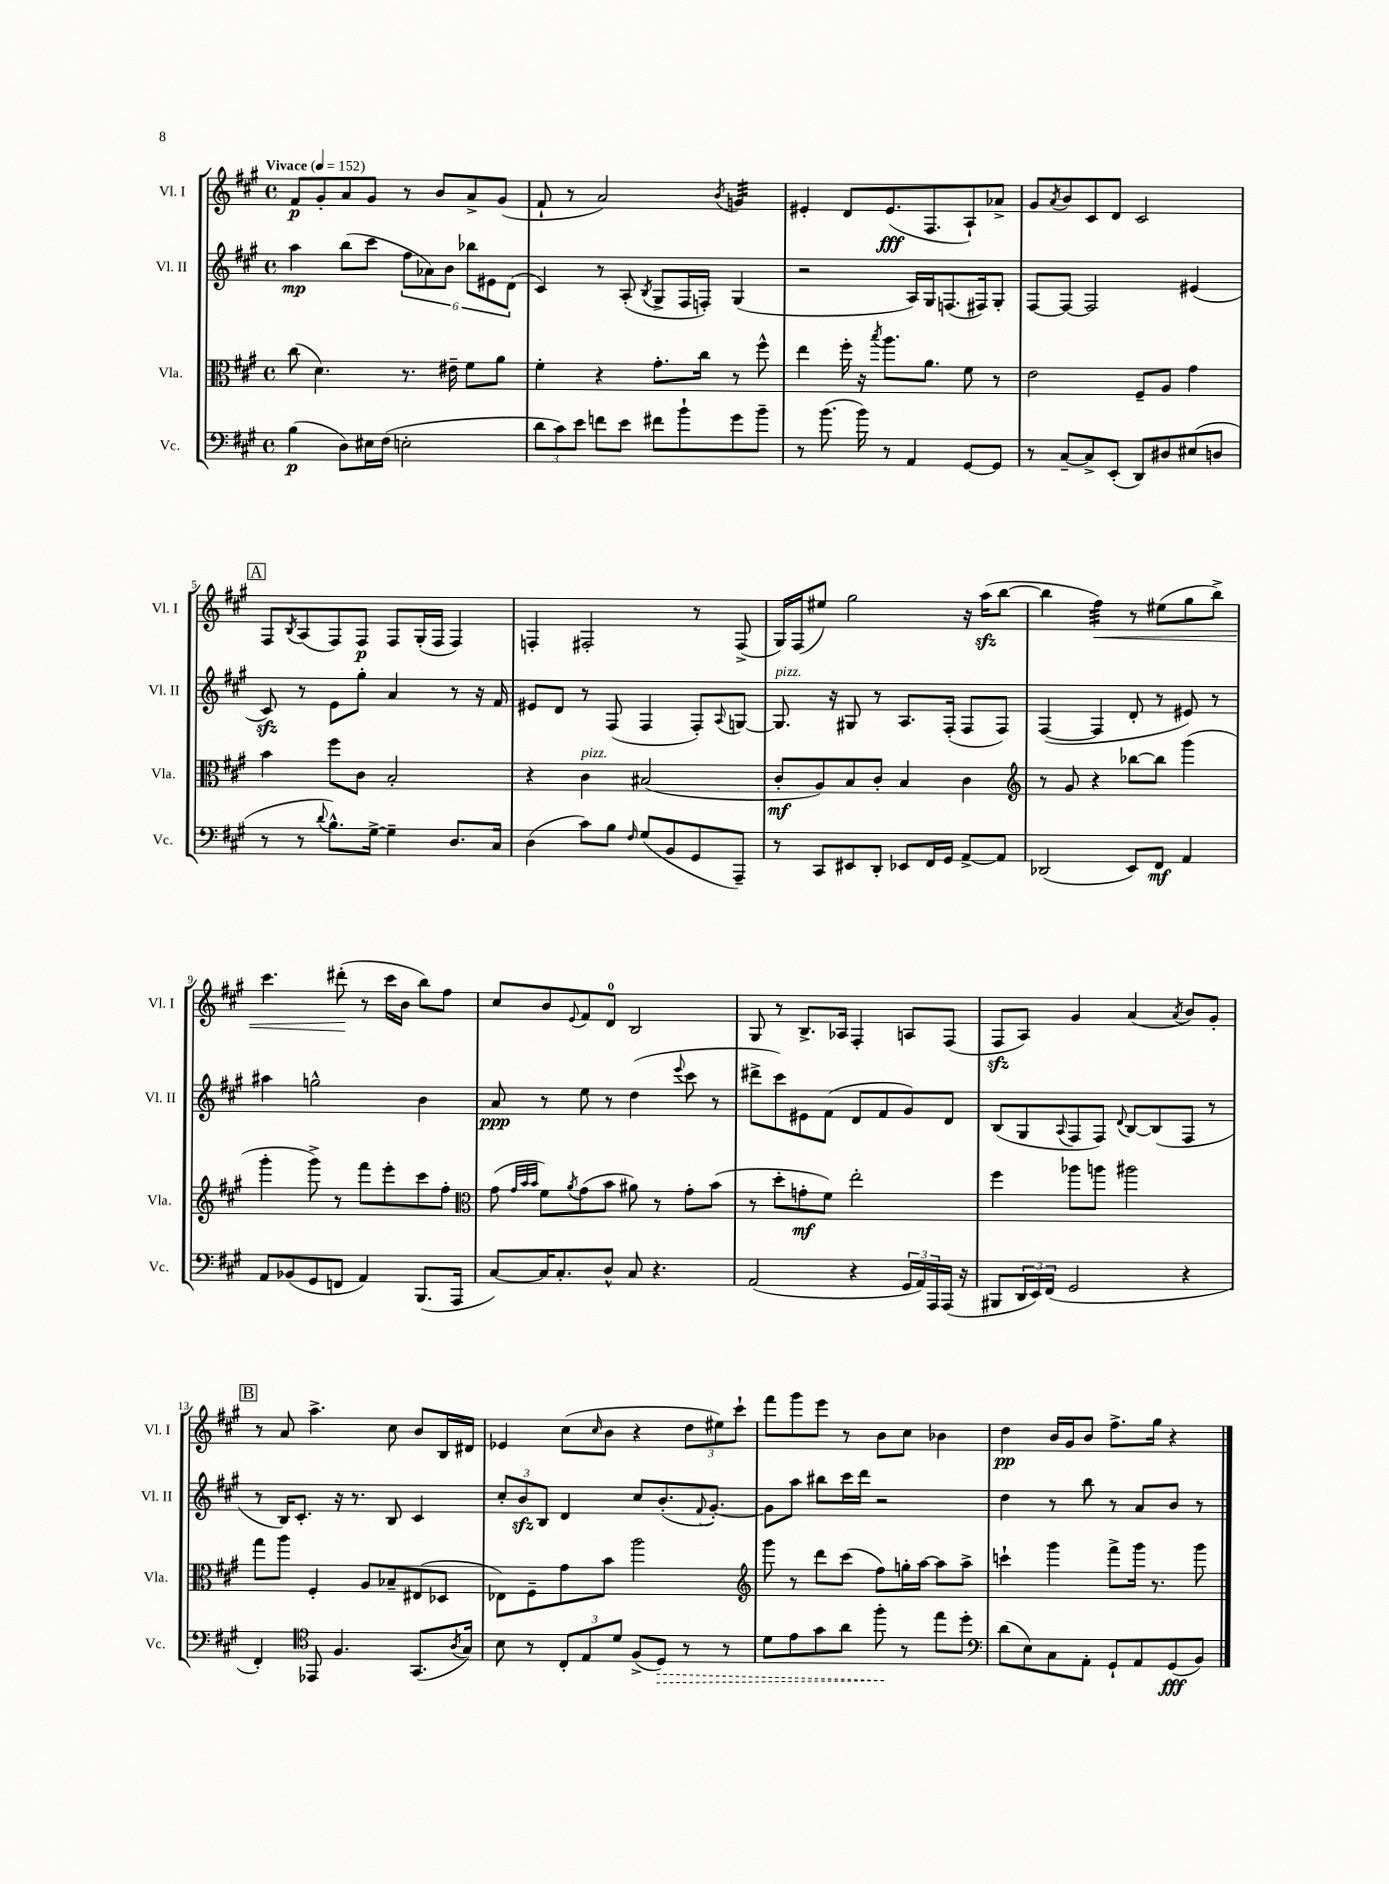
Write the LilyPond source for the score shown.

<<
\new StaffGroup <<
\new Staff = "s0" \with { instrumentName = "Vl. I" shortInstrumentName = "Vl. I" } {
    \clef treble \key a \major \defaultTimeSignature \time 4/4 \tempo "Vivace" 4 = 152
    fis'8\p gis'8-. a'8 gis'8 r8 b'8 a'8-> gis'8( |
    fis'8-! r8 a'2) \acciaccatura { b'8 } g'4:32 |
    eis'4-. d'8 eis'8.\fff( fis8. a8-!) aes'8-> |
    gis'8 \acciaccatura { a'8 } b'8 cis'8 d'8 cis'2 |
    \mark \markup { \box "A" } fis8 \acciaccatura { b8 } a8( fis8) fis8\p fis8 gis16-.( fis16 fis4) |
    f4-. fis2-. r8 fis8->( |
    gis16) fis16( eis''8) gis''2 r16 a''16\sfz( b''8~ |
    b''4 fis''4:32\<) r8 eis''8( gis''8 b''8->) |
    cis'''4. dis'''8-.\!( r8 cis'''16 b'16 b''8) fis''8 |
    cis''8 b'8 \appoggiatura { e'8 } fis'8 d'8-0 b2 |
    gis8 r8 b8.-> aes16 fis4-. a8 fis8( |
    fis8\sfz a8) gis'4 a'4( \acciaccatura { a'8 } b'8) gis'8-. |
    \mark \markup { \box "B" } r8 a'8 a''4.-> cis''8 b'8 b16 dis'16 |
    ees'4 cis''8( \grace { cis''16 } b'8 r4 \tuplet 3/2 { d''8 eis''8) cis'''8-! } |
    fis'''8 gis'''8 e'''8 r8 b'8 cis''8 bes'4 |
    d''4\pp b'16 gis'16 b'8 fis''8.-> gis''16 r4 \bar "|." |
}
\new Staff = "s1" \with { instrumentName = "Vl. II" shortInstrumentName = "Vl. II" } {
    \clef treble \key a \major \defaultTimeSignature \time 4/4
    a''4\mp b''8( cis'''8 \tuplet 6/4 { fis''8 aes'8) b'8 bes''8 eis'8 d'8( } |
    cis'4) r8 a8-.( \acciaccatura { b8 } gis8-> fis16 f16-.) gis4( |
    r2 a16) gis16 f8.( fis16) gis8-. |
    fis8~ fis8~ fis2 eis'4( |
    \mark \markup { \box "A" } cis'8\sfz) r8 e'8 gis''8-. a'4 r8 r16 fis'16 |
    eis'8 d'8 r8 fis8( fis4 fis8-.) \appoggiatura { a8 } g8~ |
    g8.^\markup { \italic "pizz." } r16 gis8 r8 a8. fis16-.( fis8 fis8) |
    fis4~( fis4 d'8-. r8 eis'8) r8 |
    ais''4 g''2-^ b'4 |
    a'8\ppp r8 e''8 r8 d''4( \appoggiatura { e'''8 } cis'''8 r8 |
    dis'''8-> cis'''8) eis'8 fis'8( d'8 fis'8 gis'8) d'8 |
    b8( gis8 \appoggiatura { a8 } fis8 fis8) \appoggiatura { d'8 } b8~ b8( fis8 r8 |
    \mark \markup { \box "B" } r8 b16) cis'8.-. r16 r8. b8 cis'4 |
    \tuplet 3/2 { cis''8-. b'8\sfz b8 } d'4 cis''8 b'8.-.( \appoggiatura { fis'8 } gis'8.~-.) |
    gis'8 a''8 bis''8 cis'''16 d'''16 r2 |
    d''4 r8 b''8 r8 a'8 b'8 r8 \bar "|." |
}
\new Staff = "s2" \with { instrumentName = "Vla." shortInstrumentName = "Vla." } {
    \clef alto \key a \major \defaultTimeSignature \time 4/4
    cis''8( d'4.) r8. eis'16-- fis'8 a'8 |
    fis'4-. r4 gis'8.-. cis''16 r8 fis''8-^ |
    e''4 fis''16-. r16 \acciaccatura { b''8 } a''8. a'8. fis'8 r8 |
    e'2 fis8-- a8 gis'4 |
    \mark \markup { \box "A" } b'4 fis''8 cis'8 b2-. |
    r4 cis'4^\markup { \italic "pizz." } bis2( |
    cis'8-.\mf a8) b8 cis'8-. b4 cis'4 |
    \clef treble r8 gis'8 r4 bes''8~ bes''8 gis'''4( |
    gis'''4-. gis'''8->) r8 fis'''8 e'''8-. cis'''8 fis''8-. |
    \clef alto gis'8( \grace { gis'32 b'32 b'32 } fis'8) \acciaccatura { a'8 } gis'8( b'8 ais'8) r8 gis'8-. b'8( |
    r8 d''8-. g'8-.\mf fis'8) e''2-. |
    fis''4 aes''8 a''8 ais''2 |
    \mark \markup { \box "B" } gis''8 a''8 fis4-. a8 bes8-- eis8( des8 |
    ees8) fis8-- gis'8 b'8 a''2 |
    \clef treble gis'''8 r8 d'''8 cis'''8( fis''8) g''16-. a''16~ a''8 a''8-> |
    c'''4-! gis'''4 fis'''8-> gis'''16 r8. gis'''8 \bar "|." |
}
\new Staff = "s3" \with { instrumentName = "Vc." shortInstrumentName = "Vc." } {
    \clef bass \key a \major \defaultTimeSignature \time 4/4
    b4\p( d8) eis16 fis16( e2-. |
    \tuplet 3/2 { d'8 cis'8) e'8 } f'8 e'8 fis'8 b'8-! gis'8 b'8-- |
    r8 b'8.( b'16) r8 a,4 gis,8~ gis,8 |
    r8 cis8~-- cis8-> e,8-.( d,8) dis8 eis8( d8 |
    \mark \markup { \box "A" } r8 r8 \appoggiatura { d'8 } b8.-^) gis16~-> gis4-- d8. cis16 |
    d4( cis'8) b8 \grace { fis16 } gis8( b,8 gis,8 a,,8--) |
    r8 cis,8 eis,8 d,8-. ees,8 fis,16 gis,16 a,8~-> a,8 |
    des,2( e,8) fis,8\mf a,4 |
    a,8 bes,8( gis,8 f,8 a,4) b,,8.( a,,16 |
    cis8~) cis16 cis8.-. d8-^ cis8 r4. |
    a,2( r4 \tuplet 3/2 { gis,16 a,16) a,,16 } a,,16( r16 |
    bis,,8 \tuplet 3/2 { d,16 e,16) fis,16( } gis,2 r4 |
    \mark \markup { \box "B" } fis,4-.) \clef tenor ees,8 fis4. gis,8.( \acciaccatura { a8 } gis16) |
    b8 r8 \tuplet 3/2 { cis8-. e8 d'8 } fis8->( \once \override Hairpin.style = #'dashed-line d8\>) r8 r8 |
    d'8 e'8 gis'8 a'8 fis''8-.\! r8 e''8 d''8-. |
    \clef bass d'8( e8) cis8 a,8-. gis,8-! a,8 gis,8\fff( b,8) \bar "|." |
}
>>
>>
